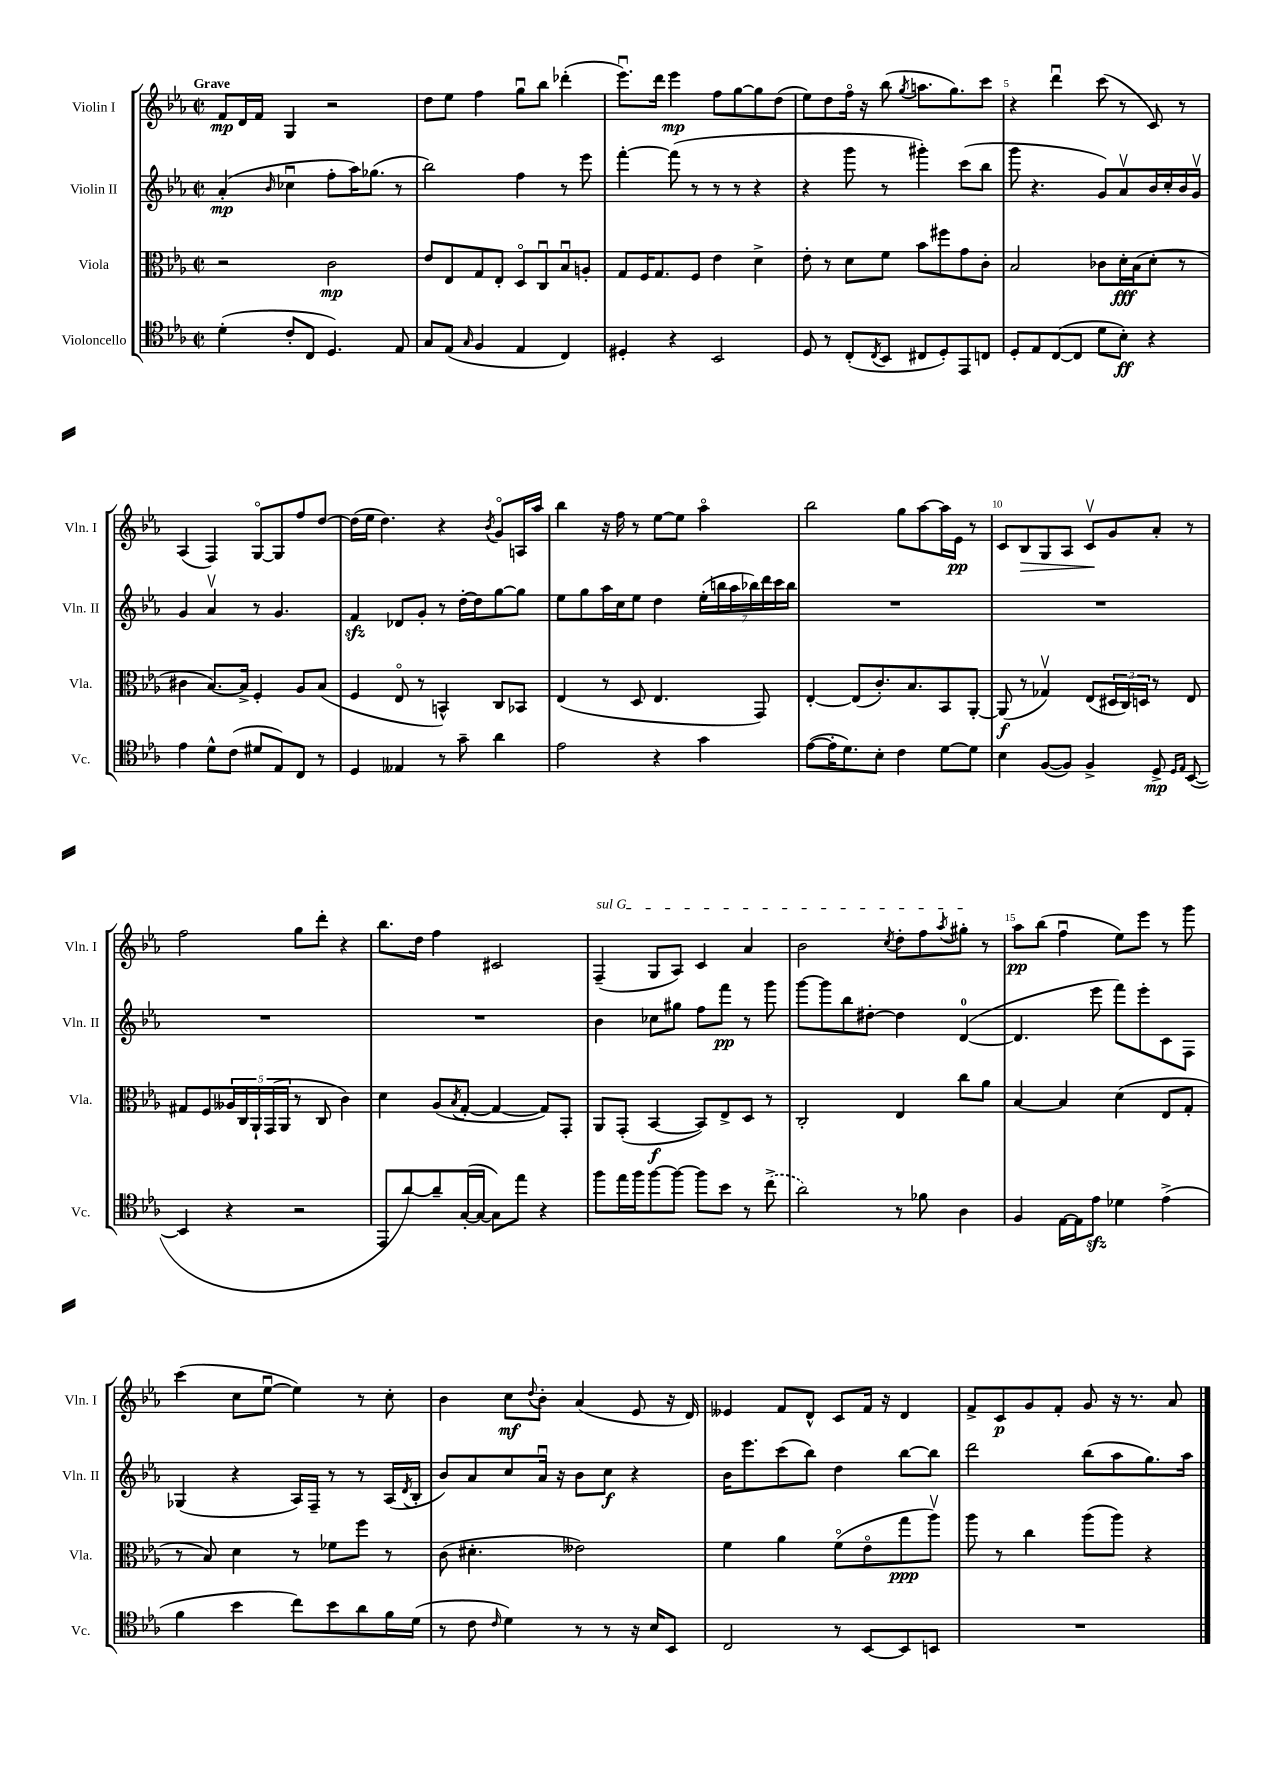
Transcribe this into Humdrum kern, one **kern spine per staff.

**kern	**kern	**kern	**kern
*staff4	*staff3	*staff2	*staff1
*clefC4	*clefC3	*clefG2	*clefG2
*k[b-e-a-]	*k[b-e-a-]	*k[b-e-a-]	*k[b-e-a-]
*M2/2	*M2/2	*M2/2	*M2/2
*met(c|)	*met(c|)	*met(c|)	*met(c|)
(4d'	2r	(4a-'	8f
.	.	.	16d
.	.	.	16f
.	.	16qqb-	.
8c'	.	4cc-u	4G
8C	.	.	.
4.D)	2c	8ff'	2r
.	.	16aa-)	.
.	.	(8.gg-	.
8E-	.	8r	.
=	=	=	=
8G	8e-	2bb-)	8dd
(8E-	8E-	.	8ee-
16qqG	.	.	.
4F	8G	.	4ff
.	8E-'	.	.
4E-	8Do	4ff	8ggu
.	8Cu	.	8bb-
4C)	8B-u	8r	(4ddd-'
.	8A'	8eee-	.
=	=	=	=
4D#'	8G	[4fff'	8.eee-u)
.	16F	.	.
.	8.G	.	16ddd
4r	.	(8fff]	4eee-
.	8F	8r	.
2BB-	4e-	8r	8ff
.	.	8r	[8gg
.	4d^	4r	8gg]
.	.	.	(8dd
=	=	=	=
8D	8e-'	4r	8ee-)
8r	8r	.	8dd
(8C'	8d	8ggg	16ffo
.	.	.	16r
8qC	.	.	.
8BB-	8f	8r	(8bb-
.	.	.	8qgg
8C#	8b-	4ggg#')	8.aa
8D')	8ff#	.	.
.	.	.	8.gg)
8EE-	8g	(8ccc	.
8C	8c'	8bb-	8ccc
=	=	=	=
8D'	2B-	8ggg	4r
8E-	.	4.r	.
([8C	.	.	4dddu
8C]	.	.	.
8d	8c-	8g)	(8ccc
8B-')	16d'	8a-v	8r
.	(16B-	.	.
4r	8d'	16b-	8c)
.	.	16cc'	.
.	8r	16b-	8r
.	.	16gv	.
=	=	=	=
4e-	4c#	4g	(4A-
8d^^	[8.B-)	4a-v	4F)
(8c	.	.	.
.	16B-^]	.	.
8d#	4F'	8r	[8Go
8E-)	.	4.g	8G]
8C	8A-	.	8ff
8r	(8B-	.	[8dd
=	=	=	=
4D	4F	4f	(16dd]
.	.	.	16ee-
.	.	.	4.dd)
4E--	8E-o	8d-	.
.	8r	8g'	.
8r	4BB^^)	8r	4r
8g~	.	[16dd'	.
.	.	16dd]	.
.	.	.	8qb-
4a-	8C	[8gg	8go
.	8BB-	8gg]	16A
.	.	.	16aa-
=	=	=	=
2e-	(4E-	8ee-	4bb-
.	.	8gg	.
.	8r	16aa-	16r
.	.	16cc	16ff
.	8D	8ee-	8r
4r	4.E-	4dd	[8ee-
.	.	.	8ee-]
4g	.	(28ee-'	4aa-o
.	.	28bb	.
.	.	28aa-	.
.	.	28bb-)	.
.	8GG)	.	.
.	.	28ddd	.
.	.	28ccc	.
.	.	28bb-	.
=	=	=	=
([8e-	[4E-'	1r	2bb-
16e-']	.	.	.
8.d)	.	.	.
.	(8E-]	.	.
8B-'	8.c')	.	.
4c	.	.	8gg
.	8.B-	.	.
.	.	.	[8aa-
[8d	8BB-	.	16aa-]
.	.	.	16e-
8d]	[8AA-'	.	8r
=	=	=	=
4B-	(8AA-]	1r	8c
.	8r	.	8B-
([8F	4G-v)	.	8G
8F])	.	.	8A-
4F^	(8E-	.	8cv
.	24D#	.	8g
.	24C)	.	.
.	24D	.	.
8D^	8r	.	8a-'
16qqD	.	.	.
16qqE-	.	.	.
([8BB-	8E-	.	8r
=	=	=	=
4BB-]	8G#	1r	2ff
.	8F	.	.
4r	20A--	.	.
.	20C	.	.
.	20AA-`	.	.
.	(20GG	.	.
.	20AA-	.	.
2r	8r	.	8gg
.	8C	.	8ddd'
.	4c)	.	4r
=	=	=	=
8EE-	4d	1r	8.bb-
[8a-)	.	.	.
.	.	.	16dd
8a-~]	(8A-	.	4ff
.	8qB-	.	.
([16G'	[8G'	.	.
16G_	.	.	.
8G])	4G_	.	2c#
8ee-	.	.	.
4r	8G])	.	.
.	8GG'	.	.
=	=	=	=
8ff	8AA-	4b-	(4F~
16ee-	(8GG'	.	.
16ff	.	.	.
[8ff	[4BB-	8cc-	8G
8ff_	.	8gg#	8A-)
8ff]	8BB-])	8ff	4c
8b-	8E-^	8fff	.
8r	8D	8r	4a-
(8cc^	8r	8ggg	.
=	=	=	=
2a-)	2C'	[8ggg	2b-
.	.	8ggg]	.
.	.	8bb-	.
.	.	[8dd#'	.
.	.	.	8qcc
8r	4E-	4dd#]	8dd'
8f-	.	.	8ff
.	.	.	8qaa-
4A-	8cc	([4d	8gg#'
.	8a-	.	8r
=	=	=	=
4F	[4B-	4.d]	8aa-
.	.	.	(8bb-
[16E-	4B-]	.	4ffu
16E-]	.	.	.
8e-	.	8eee-	.
4d-	(4d	8fff)	8ee-)
.	.	8eee-'	8eee-
(4e-^	8E-	8c	8r
.	8G'	8F	8ggg
=	=	=	=
4f	8r	(4G-	(4ccc
.	8B-)	.	.
4b-	4d	4r	8cc
.	.	.	[8ee-u
8cc)	8r	16A-)	4ee-])
.	.	16F~	.
8b-	8f-	8r	.
8a-	8ff	8r	8r
16f	8r	(16A-	8cc'
.	.	8qd	.
(16d	.	16B-'	.
=	=	=	=
8r	(8c	8b-)	4b-
8c	4.d#'	8a-	.
16qqc	.	.	.
4d)	.	8cc	8cc
.	.	.	8qqdd
.	.	16a-u	8b-'
.	.	16r	.
8r	2e--)	8b-	(4a-
8r	.	8cc	.
16r	.	4r	8e-
16B-	.	.	.
8BB-	.	.	16r
.	.	.	16d)
=	=	=	=
2C	4f	16b-	4e--
.	.	8.eee-	.
.	4a-	(8ccc	8f
.	.	8bb-)	8d^^
8r	(8fo	4dd	8c
[8BB-	8e-o	.	16f
.	.	.	16r
8BB-]	8gg	[8bb-	4d
8BB	8aa-v)	8bb-]	.
=	=	=	=
1r	8aa-	2ddd	8f^
.	8r	.	8c
.	4cc	.	8g
.	.	.	8f'
.	(8aa-	(8bb-	8g
.	8aa-)	8aa-	16r
.	.	.	8.r
.	4r	8.gg)	.
.	.	.	8a-
.	.	16aa-	.
==	==	==	==
*-	*-	*-	*-
